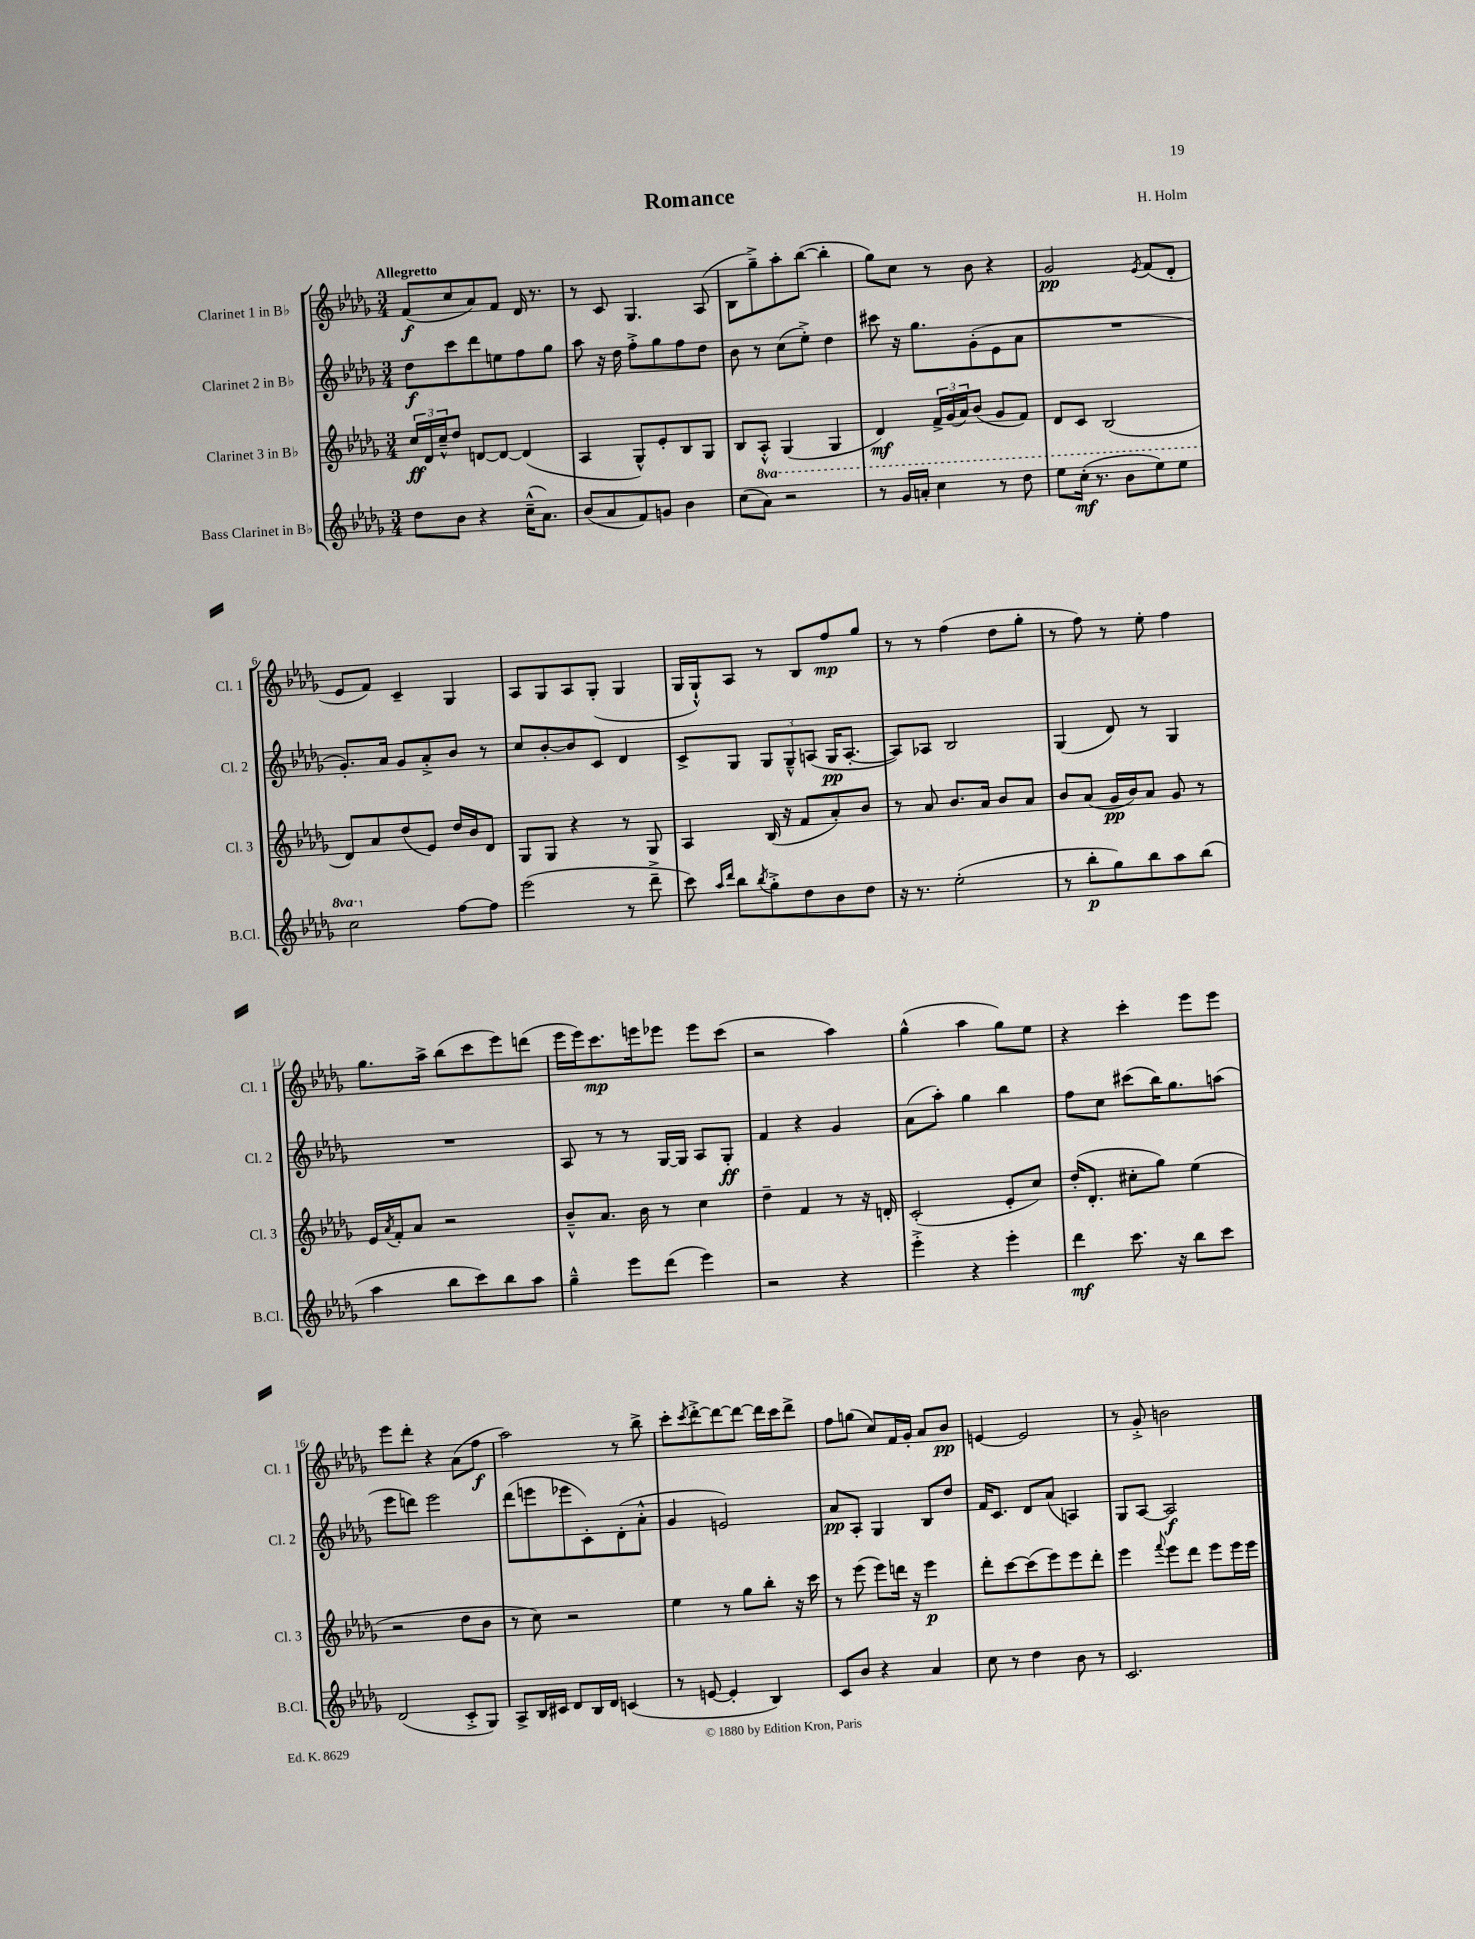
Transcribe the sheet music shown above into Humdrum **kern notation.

**kern	**dynam	**kern	**dynam	**kern	**dynam	**kern	**dynam
*part4	*part4	*part3	*part3	*part2	*part2	*part1	*part1
*staff4	*staff4	*staff3	*staff3	*staff2	*staff2	*staff1	*staff1
*I"Bass Clarinet in B♭	*	*I"Clarinet 3 in B♭	*	*I"Clarinet 2 in B♭	*	*I"Clarinet 1 in B♭	*
*I'B.Cl.	*	*I'Cl. 3	*	*I'Cl. 2	*	*I'Cl. 1	*
*clefG2	*	*clefG2	*	*clefG2	*	*clefG2	*
*k[b-e-a-d-g-]	*	*k[b-e-a-d-g-]	*	*k[b-e-a-d-g-]	*	*k[b-e-a-d-g-]	*
*M3/4	*	*M3/4	*	*M3/4	*	*M3/4	*
=1	=1	=1	=1	=1	=1	=1	=1
!	!	!	!	!	!	!LO:TX:a:B:t=Allegretto	!
8dd-\L	.	24cc/LL	ff	8dd-\L	f	(8f/L	f
.	.	24d-/	.	.	.	.	.
.	.	24cc~^^/J	.	.	.	.	.
8b-\J	.	8dd-/J	.	8ccc\	.	8cc/	.
4r	.	[8dn/L	.	8ddd-\	.	8a-/)	.
.	.	8d/J_	.	8een\	.	8f/J	.
(16cc~^^\KL	.	(4d/]	.	8ff\	.	16d-/	.
8.a-\J)	.	.	.	.	.	8.r	.
.	.	.	.	8gg-\J	.	.	.
=2	=2	=2	=2	=2	=2	=2	=2
(8b-/L	.	4A-/	.	8aa-\	.	8r	.
8a-/	.	.	.	16r	.	8c/	.
.	.	.	.	16dd-\	.	.	.
8f/)	.	8G-^^/L)	.	8ff'^\L	.	4.G-/	.
8gn/J	.	8e-'/	.	8gg-\	.	.	.
4b-\	.	8B-/	.	8ff\	.	.	.
.	.	8G-/J	.	8dd-\J	.	(8A-/	.
=3	=3	=3	=3	=3	=3	=3	=3
(8cc\L	.	8B-/L	.	8b-\	.	8B-\L	.
*8va	*	*	*	*	*	*	*
8aa-\J)	.	8A-'^^/J	.	8r	.	8gg-~^\)	.
2r	.	(4G-/	.	(8cc\L	.	8aa-'\	.
.	.	.	.	8ee-'^\J)	.	([8bb-\J	.
.	.	4G-/	.	4dd-\	.	4bb-'\]	.
=4	=4	=4	=4	=4	=4	=4	=4
8r	.	4d-/)	mf	8ccc#X\	.	8gg-\L)	.
16gg-/LL	.	.	.	16r	.	8cc\J	.
16aan'/JJ	.	.	.	8.gg-\L	.	.	.
4ccc\	.	24f^/LL	.	.	.	8r	.
.	.	(24g-/	.	.	.	.	.
.	.	24a-/J)	.	.	.	.	.
.	.	(8b-/J	.	(8g-'\	.	8b-\	.
8r	.	8g-/L	.	8e-\	.	4r	.
8ddd-\	.	8f/J)	.	8a-\J	.	.	.
=5	=5	=5	=5	=5	=5	=5	=5
8eee-\L	.	8d-/L	.	2.r	.	2g-/	pp
(16ccc'\Jk	mf	8c/J	.	.	.	.	.
8.r	.	.	.	.	.	.	.
.	.	(2B-/	.	.	.	.	.
8bb-\L	.	.	.	.	.	.	.
.	.	.	.	.	.	8qe-/	.
8eee-\)	.	.	.	.	.	(8f/L	.
8eee-\J	.	.	.	.	.	8d-'/J	.
!!LO:LB:g=z
=6	=6	=6	=6	=6	=6	=6	=6
2ccc\	.	8d-/L)	.	8.g-'/L)	.	8e-/L	.
.	.	8a-/	.	.	.	8f/J)	.
.	.	.	.	16a-/Jk	.	.	.
.	.	(8dd-/	.	8g-/L	.	4c~/	.
.	.	8e-/J)	.	8a-'^/	.	.	.
*X8va	*	*	*	*	*	*	*
[8ff\L	.	16dd-/LL	.	8b-/J	.	4G-/	.
.	.	16b-/J	.	.	.	.	.
8ff\J]	.	8d-/J	.	8r	.	.	.
=7	=7	=7	=7	=7	=7	=7	=7
(2eee-\	.	8G-/L	.	8cc/L	.	8A-/L	.
.	.	8G-/J	.	[8b-'/	.	8G-/	.
.	.	4r	.	8b-/]	.	8A-/	.
.	.	.	.	8c/J	.	(8G-'/J	.
8r	.	8r	.	4d-/	.	4G-/	.
8ddd-~^\	.	8G-/	.	.	.	.	.
=8	=8	=8	=8	=8	=8	=8	=8
8ccc\)	.	4A-/	.	8c^/L	.	16G-/LL	.
.	.	.	.	.	.	16G-`^^/J)	.
16qqaa-/LL	.	.	.	.	.	.	.
16qqddd-/JJ	.	.	.	.	.	.	.
8bb-\L	.	.	.	8G-/J	.	8A-/J	.
8qbb-/	.	.	.	.	.	.	.
8gg-'^\	.	(16B-/	.	12G-/L	.	8r	.
.	.	16r	.	.	.	.	.
.	.	.	.	12G-~^^/	.	.	.
8dd-\	.	8f/L	.	.	.	8B-/L	.
.	.	.	.	(12An/J	.	.	.
8b-\	.	8a-'/)	.	16G-/KL	pp	8ff/	mp
.	.	.	.	[8.A'/J	.	.	.
8dd-\J	.	8b-/J	.	.	.	8gg-/J	.
=9	=9	=9	=9	=9	=9	=9	=9
16r	.	8r	.	8A/L])	.	8r	.
8.r	.	.	.	.	.	.	.
.	.	8a-/	.	8A-X/J	.	8r	.
(2ee-'\	.	8.b-/L	.	2B-/	.	(4ff\	.
.	.	16a-/Jk	.	.	.	.	.
.	.	8b-/L	.	.	.	8dd-\L	.
.	.	8a-/J	.	.	.	8gg-'\J	.
=10	=10	=10	=10	=10	=10	=10	=10
8r	.	8b-/L	.	(4G-/	.	8r	.
8bb-'\L	p	(8a-/J	.	.	.	8ff\)	.
8gg-\)	.	16g-/LL	pp	8d-/)	.	8r	.
.	.	16b-/J)	.	.	.	.	.
8bb-\	.	8a-/J	.	8r	.	8ee-'\	.
8aa-\	.	8g-/	.	4G-/	.	4ff\	.
(8bb-\J	.	8r	.	.	.	.	.
!!LO:LB:g=z
=11	=11	=11	=11	=11	=11	=11	=11
4aa-\	.	16e-/LL	.	2.r	.	8.gg-\L	.
.	.	8qa-/	.	.	.	.	.
.	.	16f'/J	.	.	.	.	.
.	.	8a-/J	.	.	.	.	.
.	.	.	.	.	.	16aa-^\Jk	.
8bb-\L	.	2r	.	.	.	(8bb-\L	.
8ccc\)	.	.	.	.	.	8ccc\	.
8bb-\	.	.	.	.	.	8eee-\)	.
8aa-\J	.	.	.	.	.	(8dddn\J	.
=12	=12	=12	=12	=12	=12	=12	=12
4gg-~^^\	.	8b-~^^/L	.	8A-/	.	16eee-\LL	.
.	.	.	.	.	.	16eee-\J)	.
.	.	8.a-/J	.	8r	.	8.ccc\	mp
8eee-\L	.	.	.	8r	.	.	.
.	.	16b-\	.	.	.	16eeen\k	.
(8ddd-\J	.	8r	.	[16G-/LL	.	8eee-X\J	.
.	.	.	.	16G-/JJ]	.	.	.
4eee-\)	.	4cc\	.	8A-/L	.	8eee-\L	.
.	.	.	.	8G-'/J	ff	(8ccc\J	.
=13	=13	=13	=13	=13	=13	=13	=13
2r	.	4dd-~\	.	4f/	.	2r	.
.	.	4f/	.	4r	.	.	.
4r	.	8r	.	4g-/	.	4aa-\)	.
.	.	16r	.	.	.	.	.
.	.	16dn'/	.	.	.	.	.
=14	=14	=14	=14	=14	=14	=14	=14
4eee-'^\	.	(2c'/	.	(8a-\L	.	(4gg-^^\	.
.	.	.	.	8aa-'\J)	.	.	.
4r	.	.	.	4gg-\	.	4aa-\	.
4eee-'\	.	8e-'/L	.	4bb-\	.	8gg-\L)	.
.	.	8cc/J)	.	.	.	8ee-\J	.
=15	=15	=15	=15	=15	=15	=15	=15
4ddd-\	mf	(16dd-'/KL	.	8ff\L	.	4r	.
.	.	8.d-'/J	.	.	.	.	.
.	.	.	.	8cc\J	.	.	.
8.ccc\	.	8cc#X'\L	.	(8ccc#X\L	.	4ccc'\	.
.	.	8gg-\J)	.	16bb-\K)	.	.	.
16r	.	.	.	8.gg-\	.	.	.
8bb-\L	.	(4ee-\	.	.	.	8eee-\L	.
8ccc\J	.	.	.	(8aan\J	.	8eee-\J	.
!!LO:LB:g=z
=16	=16	=16	=16	=16	=16	=16	=16
(2d-/	.	2r	.	8eee-\L	.	8eee-\L	.
.	.	.	.	8dddn\J)	.	8ddd-'\J	.
.	.	.	.	2eee-\	.	4r	.
8c'^/L	.	8dd-\L	.	.	.	(8a-\L	.
8G-/J)	.	8b-\J	.	.	.	8ff\J	f
=17	=17	=17	=17	=17	=17	=17	=17
8A-^/L	.	8r	.	(8ddd-\L	.	2aa-\)	.
16B-/L	.	8cc\)	.	8eeen\	.	.	.
16c#X/JJ	.	.	.	.	.	.	.
8d-/L	.	2r	.	8eee-X\	.	.	.
16B-/L	.	.	.	8c'\)	.	.	.
16d-/JJ	.	.	.	.	.	.	.
(4cn/	.	.	.	(8d-'\	.	8r	.
.	.	.	.	8a-'^^\J	.	8bb-^\	.
=18	=18	=18	=18	=18	=18	=18	=18
8r	.	4ee-\	.	4g-/	.	8ccc'\L	.
.	.	.	.	.	.	8qccc/	.
[8en/	.	.	.	.	.	[8ddd-'^\	.
4e'/]	.	8r	.	2en/)	.	8ddd-\_	.
.	.	8gg-\L	.	.	.	8ddd-\J_	.
4B-/)	.	8bb-'\J	.	.	.	16ddd-\LL]	.
.	.	.	.	.	.	16ccc\J	.
.	.	16r	.	.	.	8ddd-^\J	.
.	.	16ccc\	.	.	.	.	.
=19	=19	=19	=19	=19	=19	=19	=19
8c/L	.	8r	.	8a-/L	pp	8ff\L	.
8b-/J	.	(8eee-\	.	8A-'/J	.	(8ggn\J	.
4r	.	8eee-\L)	.	4G-/	.	8cc/L)	.
.	.	16dddn\Jk	.	.	.	16f/L	.
.	.	16r	.	.	.	16g-'/JJ	.
4a-/	.	4eee-\	p	8B-/L	.	8a-/L	.
.	.	.	.	8dd-/J	.	8b-/J	pp
=20	=20	=20	=20	=20	=20	=20	=20
8cc\	.	8ddd-'\L	.	16f/KL	.	[4en/	.
.	.	.	.	8.c/J	.	.	.
8r	.	[8ccc\	.	.	.	.	.
4dd-\	.	(8ccc\]	.	8d-/L	.	2e/]	.
.	.	8eee-\)	.	(8a-/J	.	.	.
8b-\	.	8eee-\	.	4An/)	.	.	.
8r	.	8ddd-'\J	.	.	.	.	.
=21	=21	=21	=21	=21	=21	=21	=21
2.c/	.	4eee-\	.	8G-/L	.	8r	.
.	.	.	.	[8A-/J	.	8g-'^/	.
.	.	8qqfff/	.	.	.	.	.
.	.	8eee-\L	.	2A-/]	f	2bn\	.
.	.	8ddd-\J	.	.	.	.	.
.	.	8eee-\L	.	.	.	.	.
.	.	16eee-\L	.	.	.	.	.
.	.	16eee-\JJ	.	.	.	.	.
==	==	==	==	==	==	==	==
*-	*-	*-	*-	*-	*-	*-	*-
